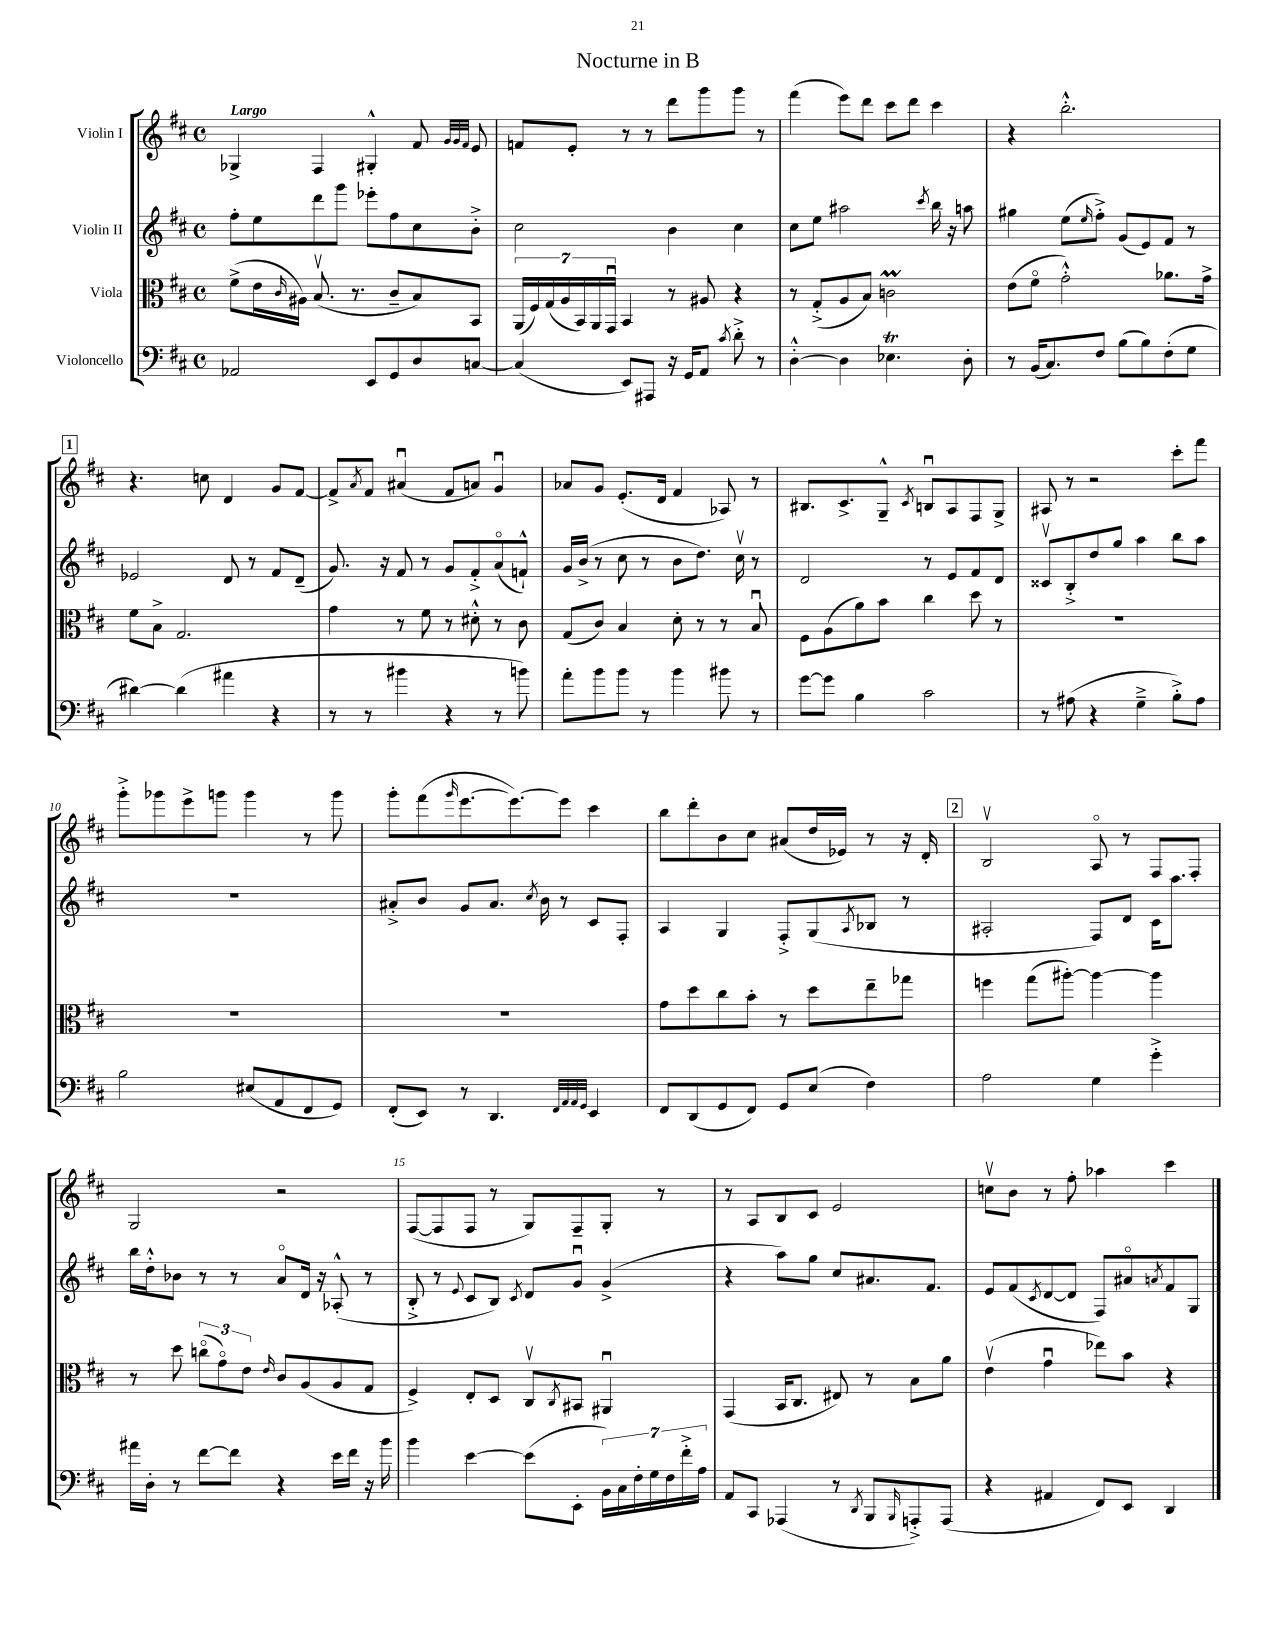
\header { title = "Nocturne in B" }
<<
\new StaffGroup <<
\new Staff = "s0" \with { instrumentName = "Violin I" } {
    \clef treble \key d \major \defaultTimeSignature \time 4/4 \tempo "Largo"
    ges4-> fis4 gis4-.-^ fis'8 \grace { g'32 g'32 fis'32 } e'8 |
    f'8 e'8-. r8 r8 d'''8 g'''8 g'''8 r8 |
    fis'''4( e'''8) d'''8 cis'''8 d'''8 cis'''4 |
    r4 b''2.-.-^ |
    \mark \markup { \box "1" } r4. c''8 d'4 g'8 fis'8~ |
    fis'8-> \acciaccatura { a'8 } fis'8 ais'4\downbow( fis'8 a'8) g'4\downbow |
    aes'8 g'8 e'8.-.( d'16 fis'4 aes8) r8 |
    bis8. cis'8.-> g8---^ \acciaccatura { cis'8 } b8\downbow a8 fis8 g8-> |
    ais8 r8 r2 cis'''8-. fis'''8 |
    g'''8-.-> ges'''8 e'''8-> g'''8 g'''4 r8 g'''8 |
    g'''8-. fis'''8( \grace { g'''16 } e'''8.~ e'''8.~) e'''8 cis'''4 |
    b''8 d'''8-. b'8 cis''8 ais'8( d''16 ees'16) r8 r16 d'16-. |
    \mark \markup { \box "2" } b2\upbow a8\flageolet r8 fis8 fis8-. |
    g2 r2 |
    fis8~( fis8 fis8 r8 g8) fis8-- g8-. r8 |
    r8 a8 b8 cis'8 e'2 |
    c''8\upbow b'8 r8 fis''8-. aes''4 cis'''4 \bar "|." |
}
\new Staff = "s1" \with { instrumentName = "Violin II" } {
    \clef treble \key d \major \defaultTimeSignature \time 4/4
    fis''8-. e''8 d'''8 g'''8 ees'''8-. fis''8 cis''8 b'8-.-> |
    cis''2 b'4 cis''4 |
    cis''8 e''8 ais''2 \acciaccatura { cis'''8 } b''16 r16 a''8 |
    gis''4 e''8( \grace { e''16 } fis''8-.->) g'8( e'8) fis'8 r8 |
    \mark \markup { \box "1" } ees'2 d'8 r8 fis'8 d'8--( |
    g'8.) r16 fis'8 r8 g'8 fis'8-.-> a'8\flageolet( f'8-!-^) |
    g'16 b'16->( r8 cis''8 r8 b'8 d''8.) cis''16\upbow r8 |
    d'2 r8 e'8 fis'8 d'8 |
    cisis'8\upbow b8-.-> d''8 g''8 a''4 b''8 a''8 |
    R1 |
    ais'8-.-> b'8 g'8 ais'8. \acciaccatura { cis''8 } b'16 r8 cis'8 fis8-. |
    a4 g4 fis8-.-> g8( \acciaccatura { a8 } bes8 r8 |
    \mark \markup { \box "2" } ais2-. fis8) d'8 cis'16 a''8. |
    b''16 d''16-.-^ bes'8 r8 r8 a'8\flageolet d'16 r16 aes8-.-^( r8 |
    b8-.-> r8 \appoggiatura { e'8 } cis'8 b8) \acciaccatura { cis'8 } d'8 g'8\downbow g'4->( |
    r4 a''8) g''8 cis''8 ais'8. fis'8. |
    e'8 fis'8( \acciaccatura { cis'8 } d'8~ d'8 fis8) ais'8\flageolet \acciaccatura { a'8 } fis'8 g8 \bar "|." |
}
\new Staff = "s2" \with { instrumentName = "Viola" } {
    \clef alto \key d \major \defaultTimeSignature \time 4/4
    fis'8->( e'16 \grace { cis'16 } ais16) b8.\upbow( r8. cis'8-- b8) b,8 |
    \tuplet 7/4 { a,16( fis16) g16( a16 b,16) a,16 g,16\downbow } b,4 r8 ais8 r4 |
    r8 g8-.->( a8 b8) c'2\prall |
    e'8( fis'8\flageolet g'2-.-^) aes'8. g'16-> |
    \mark \markup { \box "1" } fis'8 b8-> g2. |
    g'4 r8 fis'8 r8 dis'8-.-^ r8 cis'8 |
    g8( cis'8) b4 d'8-. r8 r8 b8\downbow |
    fis8 a8( a'8) b'8 cis''4 d''8 r8 |
    R1 |
    R1 |
    R1 |
    g'8 d''8 cis''8 b'8-. r8 d''8 e''8-- ges''8 |
    \mark \markup { \box "2" } f''4 g''8( ais''8~-.) ais''4~ ais''4 |
    r8 d''8 \tuplet 3/2 { c''8\flageolet( g'8\flageolet) e'8 } \grace { e'16 } cis'8 a8( a8 g8 |
    fis4->) e8-. d8 cis8\upbow \acciaccatura { cis8 } bis,8 ais,4\downbow |
    g,4( b,16 cis8. eis8) r8 b8 a'8 |
    e'4\upbow( g'4\downbow ees''8) b'8 r4 \bar "|." |
}
\new Staff = "s3" \with { instrumentName = "Violoncello" } {
    \clef bass \key d \major \defaultTimeSignature \time 4/4
    aes,2 e,8 g,8 d8 c8~ |
    c4( e,8) ais,,8 r16 g,16 a,8 \acciaccatura { cis'8 } d'8-.-> r8 |
    d4~-.-^ d4 ees4.\trill d8-. |
    r8 b,16( cis8.) fis8 b8( b8) fis8-.( g8 |
    \mark \markup { \box "1" } dis'4~) dis'4( ais'4 r4 |
    r8 r8 bis'4 r4 r8 b'8) |
    a'8-. b'8 b'8 r8 b'4 bis'8 r8 |
    g'8~ g'8 b4 cis'2 |
    r8 ais8( r4 g4---> b8-.->) ais8 |
    b2 eis8( a,8 fis,8 g,8) |
    fis,8-.( e,8) r8 d,4. \grace { fis,32 a,32 a,32 g,32 } e,4 |
    fis,8 d,8( g,8 fis,8) g,8 e8( fis4) |
    \mark \markup { \box "2" } a2 g4 g'4-.-> |
    ais'16 d16-. r8 fis'8~ fis'8 r4 e'16 fis'16 r16 b'16 |
    b'4 e'4~ e'8( e,8-. \tuplet 7/4 { b,16) cis16 fis16-. g16 fis16 fis'16-.-> a16 } |
    a,8 cis,8 aes,,4( r8 \acciaccatura { d,8 } b,,8 \grace { b,,16 } a,,8-.->) a,,8( |
    r4 ais,4 fis,8) e,8 d,4 \bar "|." |
}
>>
>>
\layout { \context { \Score \override BarNumber.break-visibility = ##(#f #t #t) barNumberVisibility = #(every-nth-bar-number-visible 5) } }
